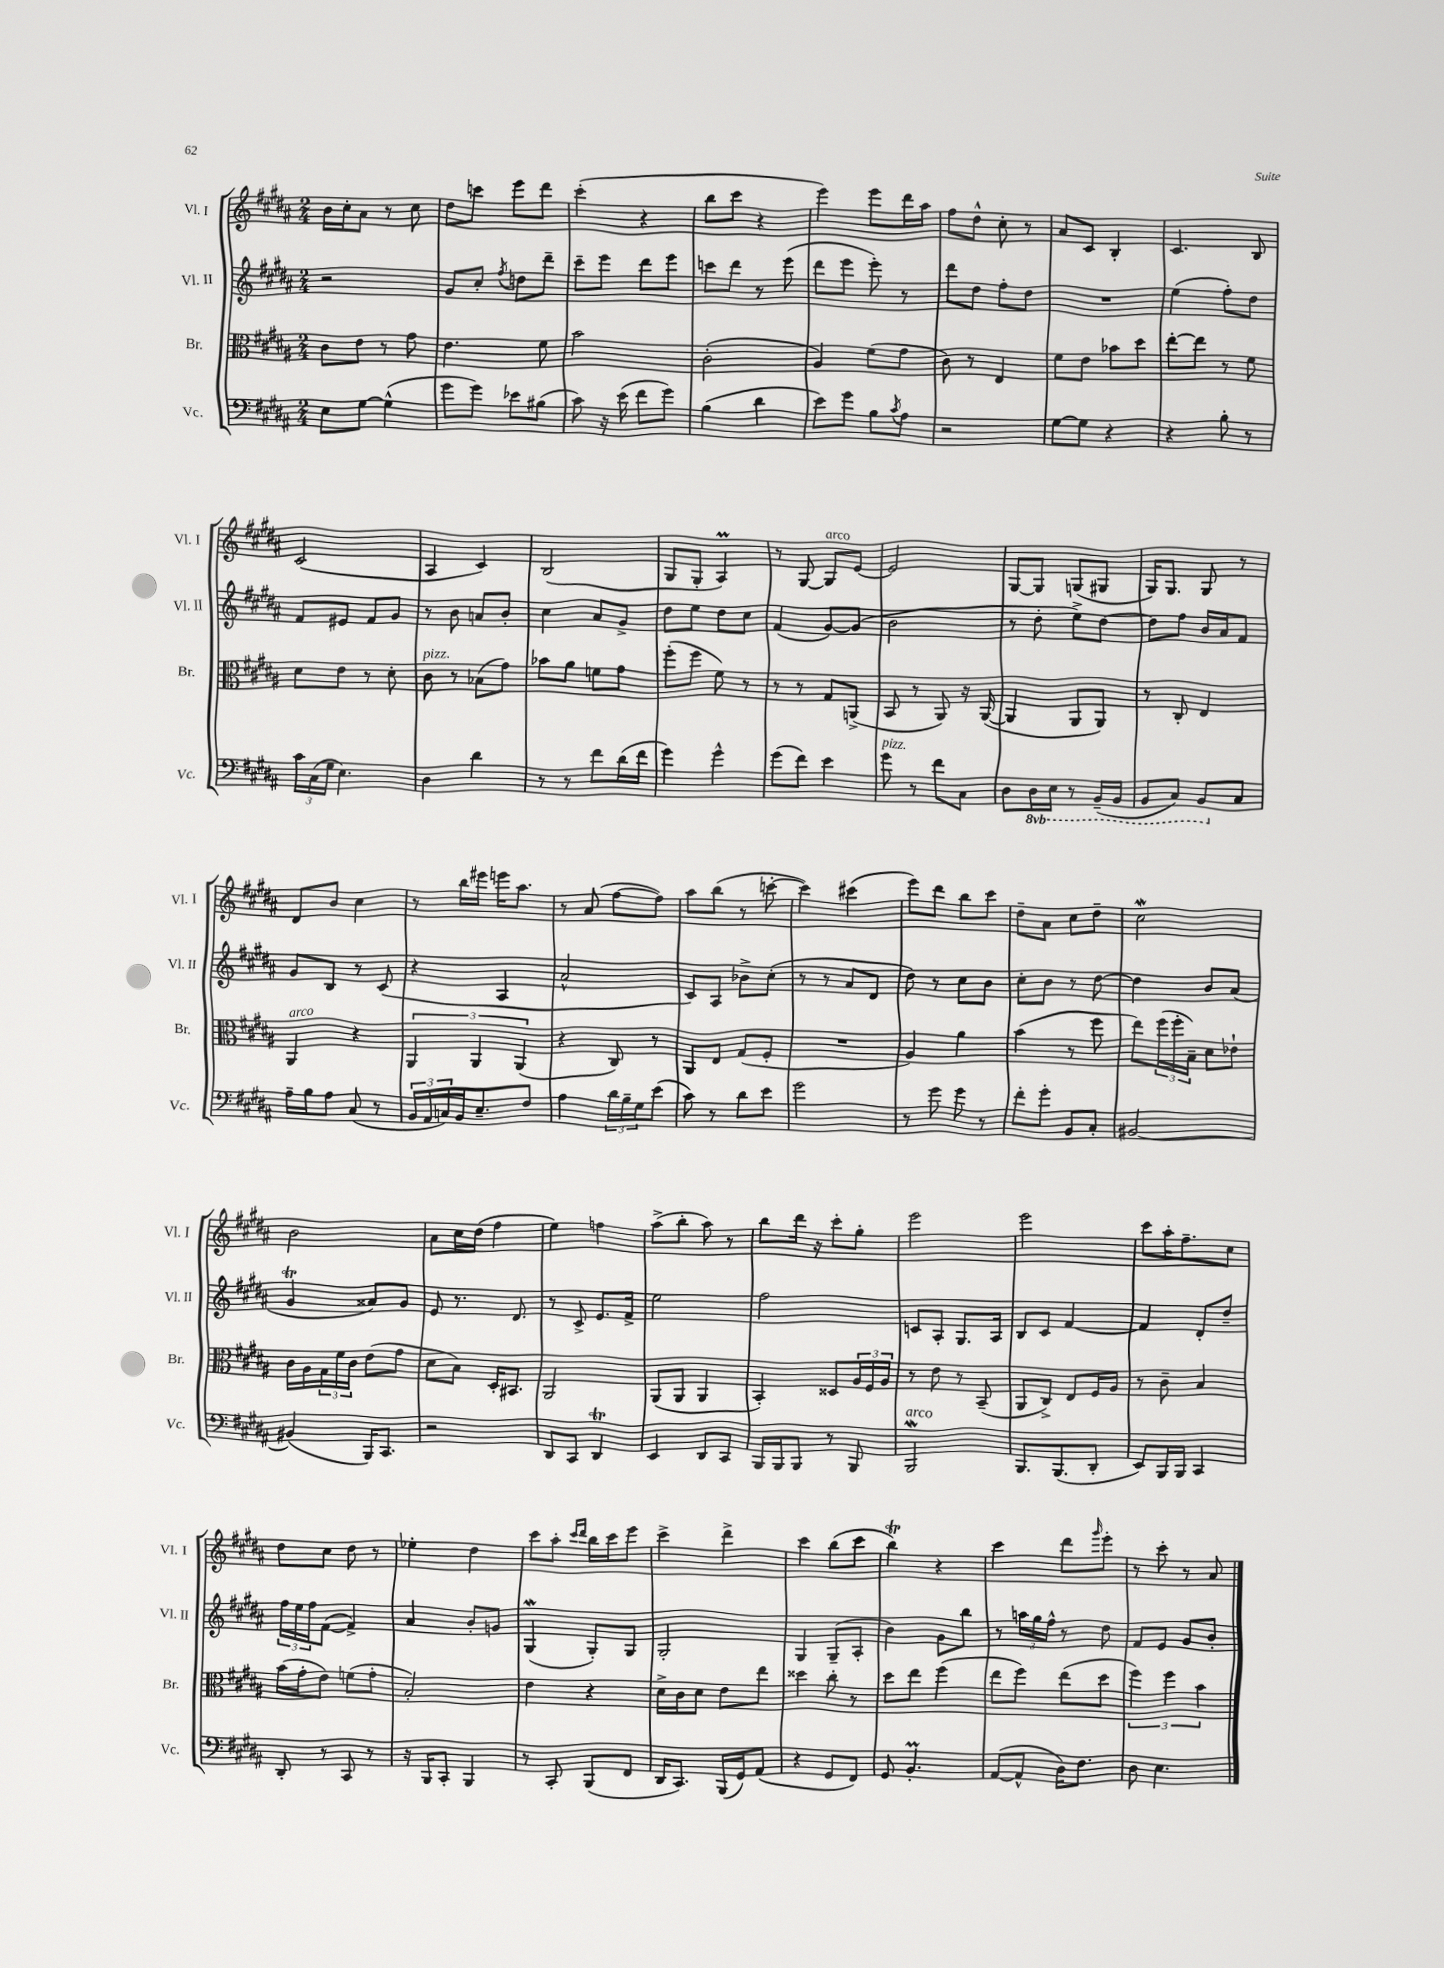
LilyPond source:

<<
\new StaffGroup <<
\new Staff = "s0" \with { instrumentName = "Vl. I" shortInstrumentName = "Vl. I" } {
    \clef treble \key b \major \numericTimeSignature \time 2/4
    b'16 cis''16-. ais'8 r8 cis''8 |
    dis''8 c'''8 e'''8 dis'''8 |
    cis'''4-.( r4 |
    b''8 cis'''8 r4 |
    e'''4) e'''8 dis'''16 ais''16 |
    fis''8 dis''8-^ cis''8-. r8 |
    ais'8 cis'8 b4-. |
    cis'4. b8 |
    cis'2( |
    ais4 cis'4) |
    b2( |
    gis8 gis8-. ais4\prall) |
    r8 gis8~ gis8^\markup { \italic "arco" } e'8~ |
    e'2 |
    gis8~ gis8 g8( gis8 |
    gis16) gis8. gis8 r8 |
    dis'8 b'8 cis''4 |
    r8 b''16 eis'''16 e'''16 ais''8. |
    r8 ais'8( fis''8~ fis''8) |
    ais''8 b''8( r8 c'''8~-. |
    c'''4) cis'''4( |
    e'''8) dis'''8 b''8 cis'''8 |
    dis''8-- ais'8 cis''8 dis''8-- |
    cis''2\mordent |
    b'2 |
    ais'8 cis''16 dis''16( fis''4 |
    e''4) f''4 |
    ais''8->( b''8-. ais''8) r8 |
    b''8 dis'''16 r16 cis'''8-. gis''8-. |
    e'''2 |
    e'''2 |
    cis'''8 ais''16-. fis''8.-- cis''8 |
    dis''8 cis''8 dis''8 r8 |
    ees''4-. dis''4 |
    cis'''8 ais''8-. \grace { cis'''16 dis'''16 } b''16 cis'''16 e'''8 |
    cis'''4-> dis'''4-> |
    cis'''4 b''8( cis'''8 |
    b''4\trill) r4 |
    cis'''4 dis'''8 \grace { gis'''16 } e'''8-. |
    r8 cis'''8-. r8 ais'8 \bar "|." |
}
\new Staff = "s1" \with { instrumentName = "Vl. II" shortInstrumentName = "Vl. II" } {
    \clef treble \key b \major \numericTimeSignature \time 2/4
    r2 |
    gis'8 cis''8-. \acciaccatura { fis''8 } d''8 dis'''8-- |
    cis'''8-- e'''8 dis'''8 e'''8 |
    c'''8 dis'''8 r8 e'''8( |
    dis'''8 e'''8 e'''8-.) r8 |
    dis'''8 dis''8 fis''8-. dis''8 |
    R2 |
    e''4( fis''8-.) dis''8 |
    fis'8 eis'8 fis'8 gis'8 |
    r8 b'8 a'8 b'8-. |
    cis''4 ais'8 gis'8-> |
    dis''8 e''8 dis''8 cis''8 |
    fis'4( gis'8~) gis'8( |
    b'2 |
    r8 dis''8-. e''8->) dis''8~ |
    dis''8 fis''8 b'16 ais'16 fis'8 |
    gis'8 b8 r8 cis'8( |
    r4 ais4 |
    ais'2-^ |
    cis'8) ais8 bes'8-> cis''8-.( |
    r8 r8 ais'8 dis'8 |
    dis''8) r8 cis''8 b'8 |
    cis''8-. b'8 r8 dis''8~ |
    dis''4 b'8 ais'8( |
    gis'4\trill aisis'8) gis'8 |
    e'8 r8. dis'8. |
    r8 cis'8-> e'8. fis'16-> |
    e''2 |
    fis''2 |
    c'8 ais8-. gis8. ais16 |
    b8 cis'8 fis'4~ |
    fis'4 dis'8-. dis''8-- |
    \tuplet 3/2 { fis''16 e''16 fis''16 } fis'8~( fis'4->) |
    ais'4 b'8-. g'8 |
    gis4\mordent( gis8-.) gis8 |
    gis2-. |
    gis4 gis8--( ais8-. |
    b'4) gis'8 b''8 |
    r8 \tuplet 3/2 { a''16 gis''16 fis''16-^ } r8 dis''8 |
    fis'8 e'8 gis'8 b'8-. \bar "|." |
}
\new Staff = "s2" \with { instrumentName = "Br." shortInstrumentName = "Br." } {
    \clef alto \key b \major \numericTimeSignature \time 2/4
    cis'8 e'8 r8 gis'8 |
    e'4. fis'8 |
    b'2 |
    cis'2-.( |
    ais4) fis'8( gis'8 |
    cis'8) r8 e4 |
    fis'8 e'8 bes'8 dis''8 |
    e''8~-. e''8 r8 fis'8 |
    dis'8 e'8 r8 dis'8-. |
    cis'8^\markup { \italic "pizz." } r8 bes8( gis'8) |
    bes'8 ais'8 f'8 gis'8 |
    fis''8-.( fis''8 fis'8) r8 |
    r8 r8 gis8 a,8->( |
    b,8 r8 ais,8) r16 ais,16~( |
    ais,4 ais,8 ais,8) |
    r8 cis8-. e4 |
    ais,4^\markup { \italic "arco" } r4 |
    \tuplet 3/2 { ais,4 ais,4 ais,4( } |
    r4 cis8) r8 |
    ais,8 e8 gis8( fis8-. |
    R2 |
    ais4) ais'4 |
    b'4( r8 fis''8 |
    e''8) \tuplet 3/2 { fis''16( fis''16-. b16--) } dis'8 ees'8-! |
    cis'16 ais16 \tuplet 3/2 { gis16 fis'16 cis'16 } e'8( gis'8 |
    dis'8 b8) dis16-. bis,8. |
    ais,2 |
    ais,8( ais,8 ais,4 |
    b,4-.) disis8 \tuplet 3/2 { ais16 fis16 ais16 } |
    r8 e'8 r8 b,8--( |
    ais,8 cis8->) e8 fis16 ais16 |
    r8 cis'8-- b4 |
    b'16( gis'16-. e'8) f'8( gis'8-. |
    b2-.) |
    e'4 r4 |
    dis'16-> cis'16 dis'8 e'8 e''8 |
    disis''4 cis''8-. r8 |
    dis''8 e''8 fis''4( |
    e''8 fis''8) e''8( dis''8 |
    \tuplet 3/2 { fis''4) fis''4 b'4 } \bar "|." |
}
\new Staff = "s3" \with { instrumentName = "Vc." shortInstrumentName = "Vc." } {
    \clef bass \key b \major \numericTimeSignature \time 2/4 \set Staff.ottavationMarkups = #ottavation-simple-ordinals
    e8 gis8~ gis4-^( |
    gis'8 gis'8) ees'8 bis8( |
    cis'8) r16 e'16( fis'8 gis'8) |
    b4( dis'4 |
    e'8) gis'8 b8 \acciaccatura { cis'8 } ais8 |
    r2 |
    gis8~ gis8 r4 |
    r4 b8-. r8 |
    \tuplet 3/2 { cis'16 cis16( gis16 } e4.) |
    dis4 dis'4 |
    r8 r8 fis'8 dis'16( fis'16 |
    gis'4) gis'4-^ |
    gis'8( fis'8) e'4 |
    gis'8^\markup { \italic "pizz." } r8 fis'8 cis8 |
    dis8 \ottava #-1 dis,16 e,16 r8 b,,16--( b,,16 |
    b,,8 cis,8) b,,8 \ottava #0 cis8 |
    ais16-- b16 ais8 cis8( r8 |
    \tuplet 3/2 { b,16 ais,16 c16) } b,16 e8.-- fis8 |
    ais4 \tuplet 3/2 { dis'16 b16-- gis16 } e'8( |
    cis'8) r8 dis'8 e'8 |
    gis'2 |
    r8 gis'8 gis'8 r8 |
    fis'8-. gis'8-. b,8 cis8-. |
    bis,2~ |
    bis,4( b,,16) cis,8. |
    r2 |
    dis,8 cis,8 dis,4\trill |
    e,4 dis,8 cis,8 |
    b,,16 b,,16 b,,8 r8 b,,8 |
    b,,2\mordent^\markup { \italic "arco" } |
    b,,8. b,,8.( dis,8-. |
    e,8) b,,16 b,,16 cis,4 |
    dis,8-. r8 cis,8 r8 |
    r16 b,,16 cis,8-. b,,4 |
    r8 cis,8-. b,,8( fis,8 |
    dis,16 cis,8.) b,,16( gis,16) ais,8( |
    r4 gis,8 fis,8) |
    gis,8 b,4.-.\prall |
    ais,8~( ais,8-^ dis16) fis8. |
    dis8 e4. \bar "|." |
}
>>
>>
\layout { \context { \Score \remove "Bar_number_engraver" } }
